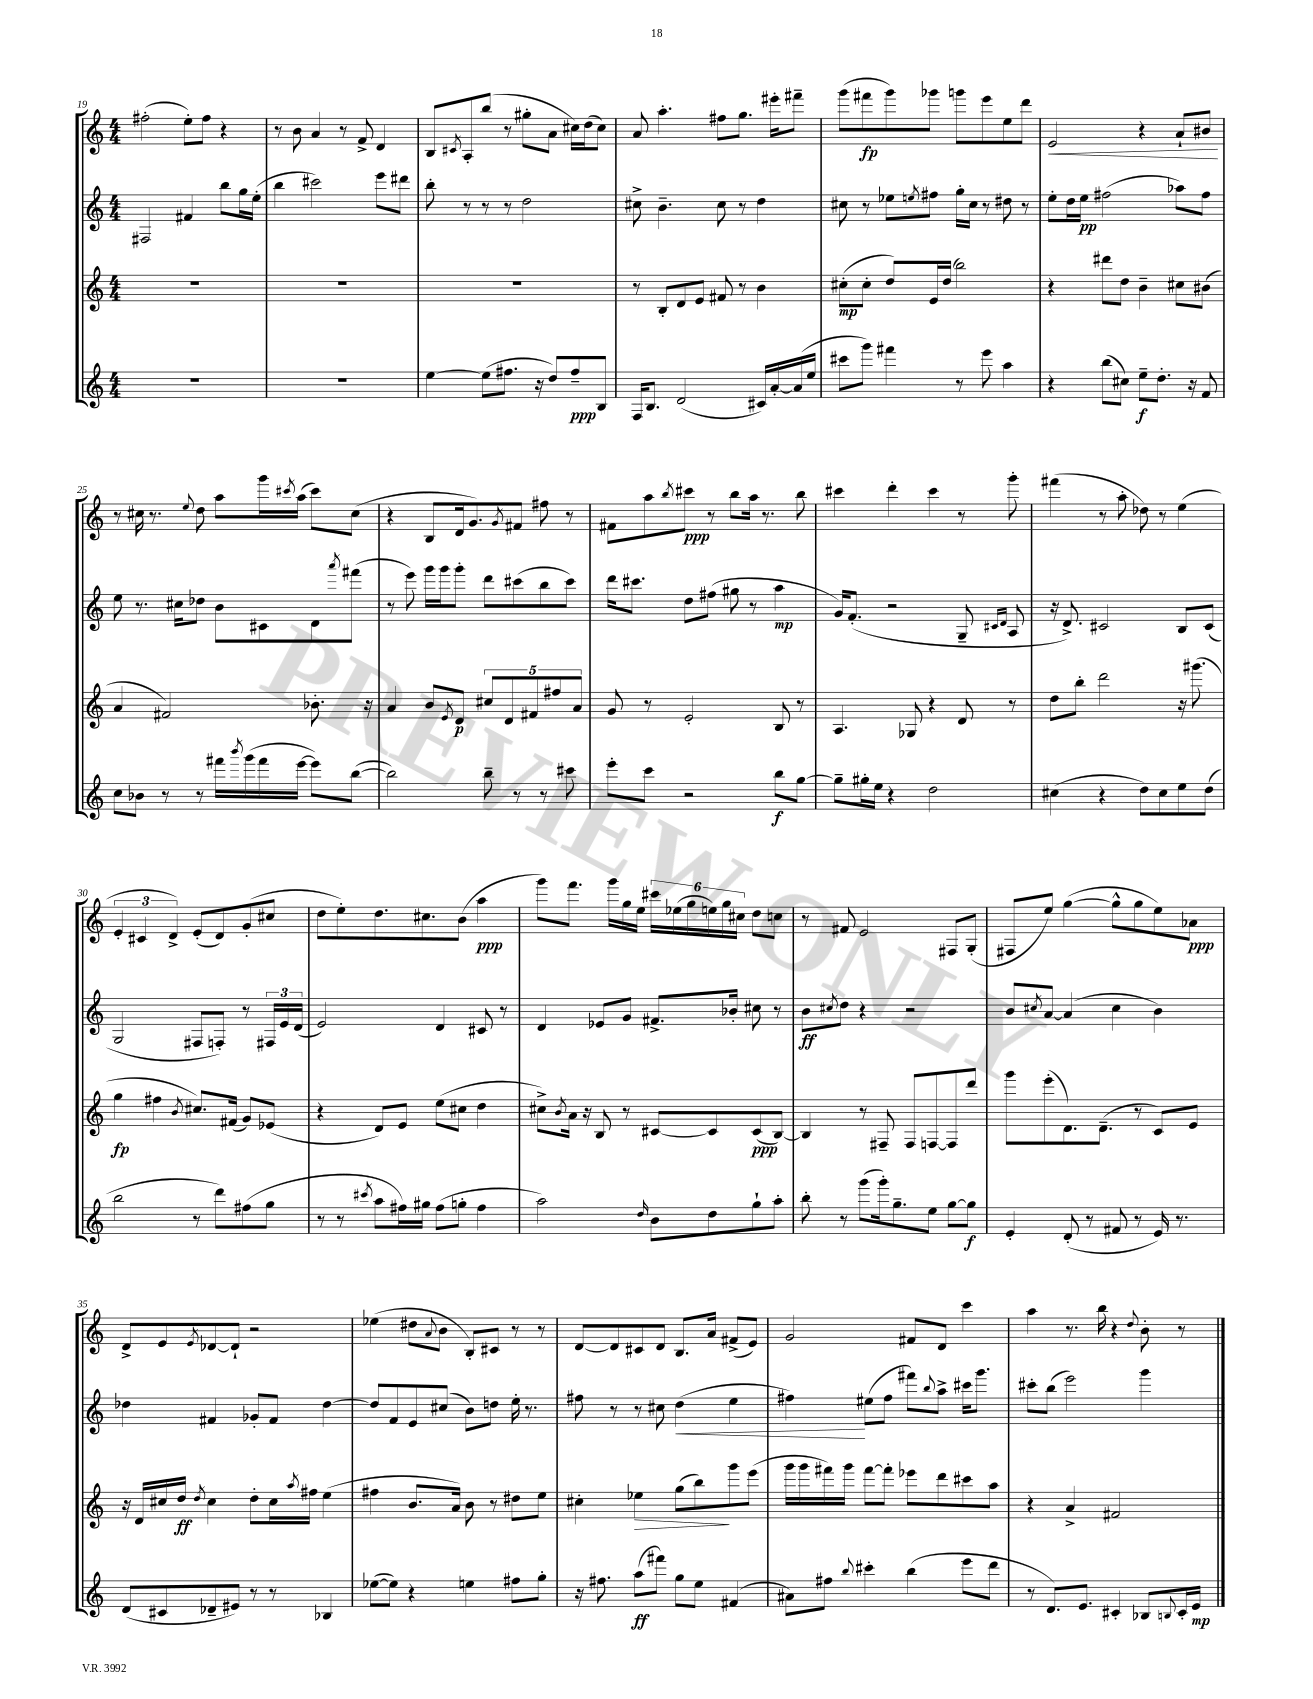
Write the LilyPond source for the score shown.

<<
\new StaffGroup <<
\new Staff = "s0" {
    \clef treble \key c \major \numericTimeSignature \time 4/4
    fis''2-.( e''8-.) fis''8 r4 |
    r8 b'8 a'4 r8 f'8-> d'4 |
    b8 \acciaccatura { cis'8 } a8-. b''8( r8 gis''8-. a'8 cis''16) d''16( cis''8) |
    a'8 a''4.-. fis''8 g''8. eis'''16-. fis'''8-- |
    g'''8( fis'''8\fp g'''8) ges'''8 g'''8 e'''8 e''8 d'''8 |
    e'2\< r4 a'8-! bis'8\! |
    r8 cis''16 r8. \appoggiatura { e''8 } d''8 a''8 g'''16 \acciaccatura { cis'''8 } a''16( cis'''8) cis''8( |
    r4 b8 d'16 g'8.) \acciaccatura { g'8 } fis'8 fis''8 r8 |
    fis'8 a''8 \acciaccatura { b''8 } cis'''8\ppp r8 b''8 a''16 r8. b''8 |
    cis'''4 d'''4-. cis'''4 r8 g'''8-. |
    fis'''4( r8 a''8-. des''8) r8 e''4( |
    \tuplet 3/2 { e'4-. cis'4 d'4->) } e'8-.( d'8) g'8-.( cis''8 |
    d''8 e''8-.) d''8. cis''8. b'8( a''4\ppp |
    g'''8) f'''8. g'''16 g''16 e''16 \tuplet 6/4 { cis'''16 ees''16( g''16 e''16) g''16 cis''16 } d''8 c''8 |
    r8 fis'8 e'2 fis8 g8-.( |
    fis8 e''8) g''4~( g''8-^ g''8 e''8) aes'8\ppp |
    d'8-> e'8 \acciaccatura { e'8 } des'8~ des'8-! r2 |
    ees''4( dis''8 \appoggiatura { a'8 } b'8 b8-.) cis'8 r8 r8 |
    d'8~ d'8 cis'8 d'8 b8. a'16 fis'8->( e'8) |
    g'2 fis'8 d'8 c'''4 |
    a''4 r8. b''16 r4 \appoggiatura { d''8 } b'8-. r8 \bar "|." |
}
\new Staff = "s1" {
    \clef treble \key c \major \numericTimeSignature \time 4/4
    fis2 fis'4 b''8 g''16 e''16-.( |
    b''4 cis'''2) e'''8 dis'''8 |
    b''8-. r8 r8 r8 d''2 |
    cis''8-> b'4.-- cis''8 r8 d''4 |
    cis''8 r8 ees''8 \acciaccatura { e''8 } fis''8 g''16-. cis''16 r8 dis''8 r8 |
    e''8-. d''16 e''16\pp fis''2( aes''8) fis''8 |
    e''8 r8. cis''16 des''8 b'8 cis'8 d'8 \acciaccatura { a'''8 } fis'''8( |
    r8 e'''8) g'''16 g'''16 g'''8-. d'''8 cis'''8( b''8 cis'''8) |
    d'''16 cis'''8. d''8 fis''8( gis''8 r8 a''4\mp |
    g'16) f'8.-.( r2 g8-- \grace { cis'16 d'16 } a8 |
    r16 d'8.->) cis'2 b8 cis'8( |
    g2 fis8 f8-.) r8 \tuplet 3/2 { fis16 e'16 d'16( } |
    e'2) d'4 cis'8 r8 |
    d'4 ees'8 g'8 fis'8.-> bes'16-. cis''8 r8 |
    b'8\ff \acciaccatura { cis''8 } d''8 r4 r2 |
    b'8 \acciaccatura { cis''8 } a'8~ a'4( cis''4 b'4) |
    des''4 fis'4 ges'8-. fis'8 des''4~ |
    des''8 f'8 e'8 cis''8( b'8) d''8 e''16-. r8. |
    fis''8 r8 r8 cis''8 d''4\<( e''4 |
    fis''4\!) eis''8( fis''8 fis'''8) \appoggiatura { b''8 } a''8-> cis'''16 g'''8. |
    cis'''8-. b''8( e'''2) g'''4 \bar "|." |
}
\new Staff = "s2" {
    \clef treble \key c \major \numericTimeSignature \time 4/4
    R1 |
    R1 |
    R1 |
    r8 b8-. d'8 e'8 fis'8 r8 b'4 |
    cis''8-.\mp( cis''8-. d''8) e'16 d''16( b''2) |
    r4 dis'''8 d''8 b'4-- cis''8 bis'8( |
    a'4 fis'2) bes'8.-. r16 |
    a'4 b'8 \acciaccatura { e'8 } d'8\p \tuplet 5/4 { cis''8 d'8 fis'8 fis''8 a'8 } |
    g'8 r8 e'2-. b8 r8 |
    a4. ges8 r4 d'8 r8 |
    d''8 b''8-. d'''2 r16 gis'''8.( |
    g''4\fp fis''4 \acciaccatura { b'8 } cis''8.) fis'16( g'8) ees'8( |
    r4 d'8) e'8 e''8( cis''8 d''4 |
    cis''8->) \acciaccatura { b'8 } a'16 r16 b8 r8 cis'8~ cis'8 cis'8\ppp( b8~) |
    b4 r8 fis8-- fis8 f8~ f8 d'''8 |
    g'''8 e'''8-.( d'8.) d'8.--( r8 c'8) e'8 |
    r16 d'16 cis''16 d''16\ff \acciaccatura { d''8 } cis''4 d''8-. cis''16 \acciaccatura { a''8 } fis''16 e''4( |
    fis''4 b'8. a'16) b'8 r8 dis''8 e''8 |
    cis''4-. ees''4\> g''8( b''8\!) g'''8 e'''8( |
    g'''16 g'''16 fis'''16) g'''16 fis'''8~ fis'''8-. ees'''8 d'''8 cis'''8 a''8 |
    r4 a'4-> fis'2 \bar "|." |
}
\new Staff = "s3" {
    \clef treble \key c \major \numericTimeSignature \time 4/4
    R1 |
    R1 |
    e''4~ e''8( fis''8. r16 d''8) fis''8--\ppp b8 |
    f16 b8. d'2( cis'16) a'16~-. a'16( e''16 |
    cis'''8 g'''8) fis'''4 r8 e'''8 a''4 |
    r4 b''8( cis''8) e''8--\f d''8.-. r16 f'8 |
    c''8 bes'8 r8 r8 fis'''16 \acciaccatura { b'''8 } g'''16( fis'''16 e'''16~ e'''8) b''8~( |
    b''2) b''8-- r8 r8 cis'''8 |
    e'''8-. c'''8 r2 b''8\f g''8~ |
    g''8-- gis''16-. e''16 r4 d''2 |
    cis''4( r4 d''8) cis''8 e''8 d''8( |
    b''2 r8 d'''8) fis''8( g''8 |
    r8 r8 \acciaccatura { cis'''8 } a''8 fis''16) gis''16 fis''8( g''8-. fis''4 |
    a''2) \grace { d''16 } b'8 d''8 g''8-! a''8-. |
    b''8-. r8 g'''8( g'''16-.) g''8.-- e''8 g''8~ g''8\f |
    e'4-. d'8-.( r8 fis'8 r8 e'16) r8. |
    d'8( cis'8 des'8-- eis'8) r8 r8 bes4 |
    ees''8~( ees''8) r4 e''4 fis''8 g''8-. |
    r16 fis''8. a''8\ff( fis'''8) g''8 e''8 fis'4( |
    ais'8) fis''8 \appoggiatura { b''8 } cis'''4-. b''4( e'''8 d'''8 |
    r8 d'8.) e'8. cis'4-. bes8 \appoggiatura { b8 } cis'16-. e'16\mp \bar "|." |
}
>>
>>
\layout { \context { \Score currentBarNumber = #19 } }
